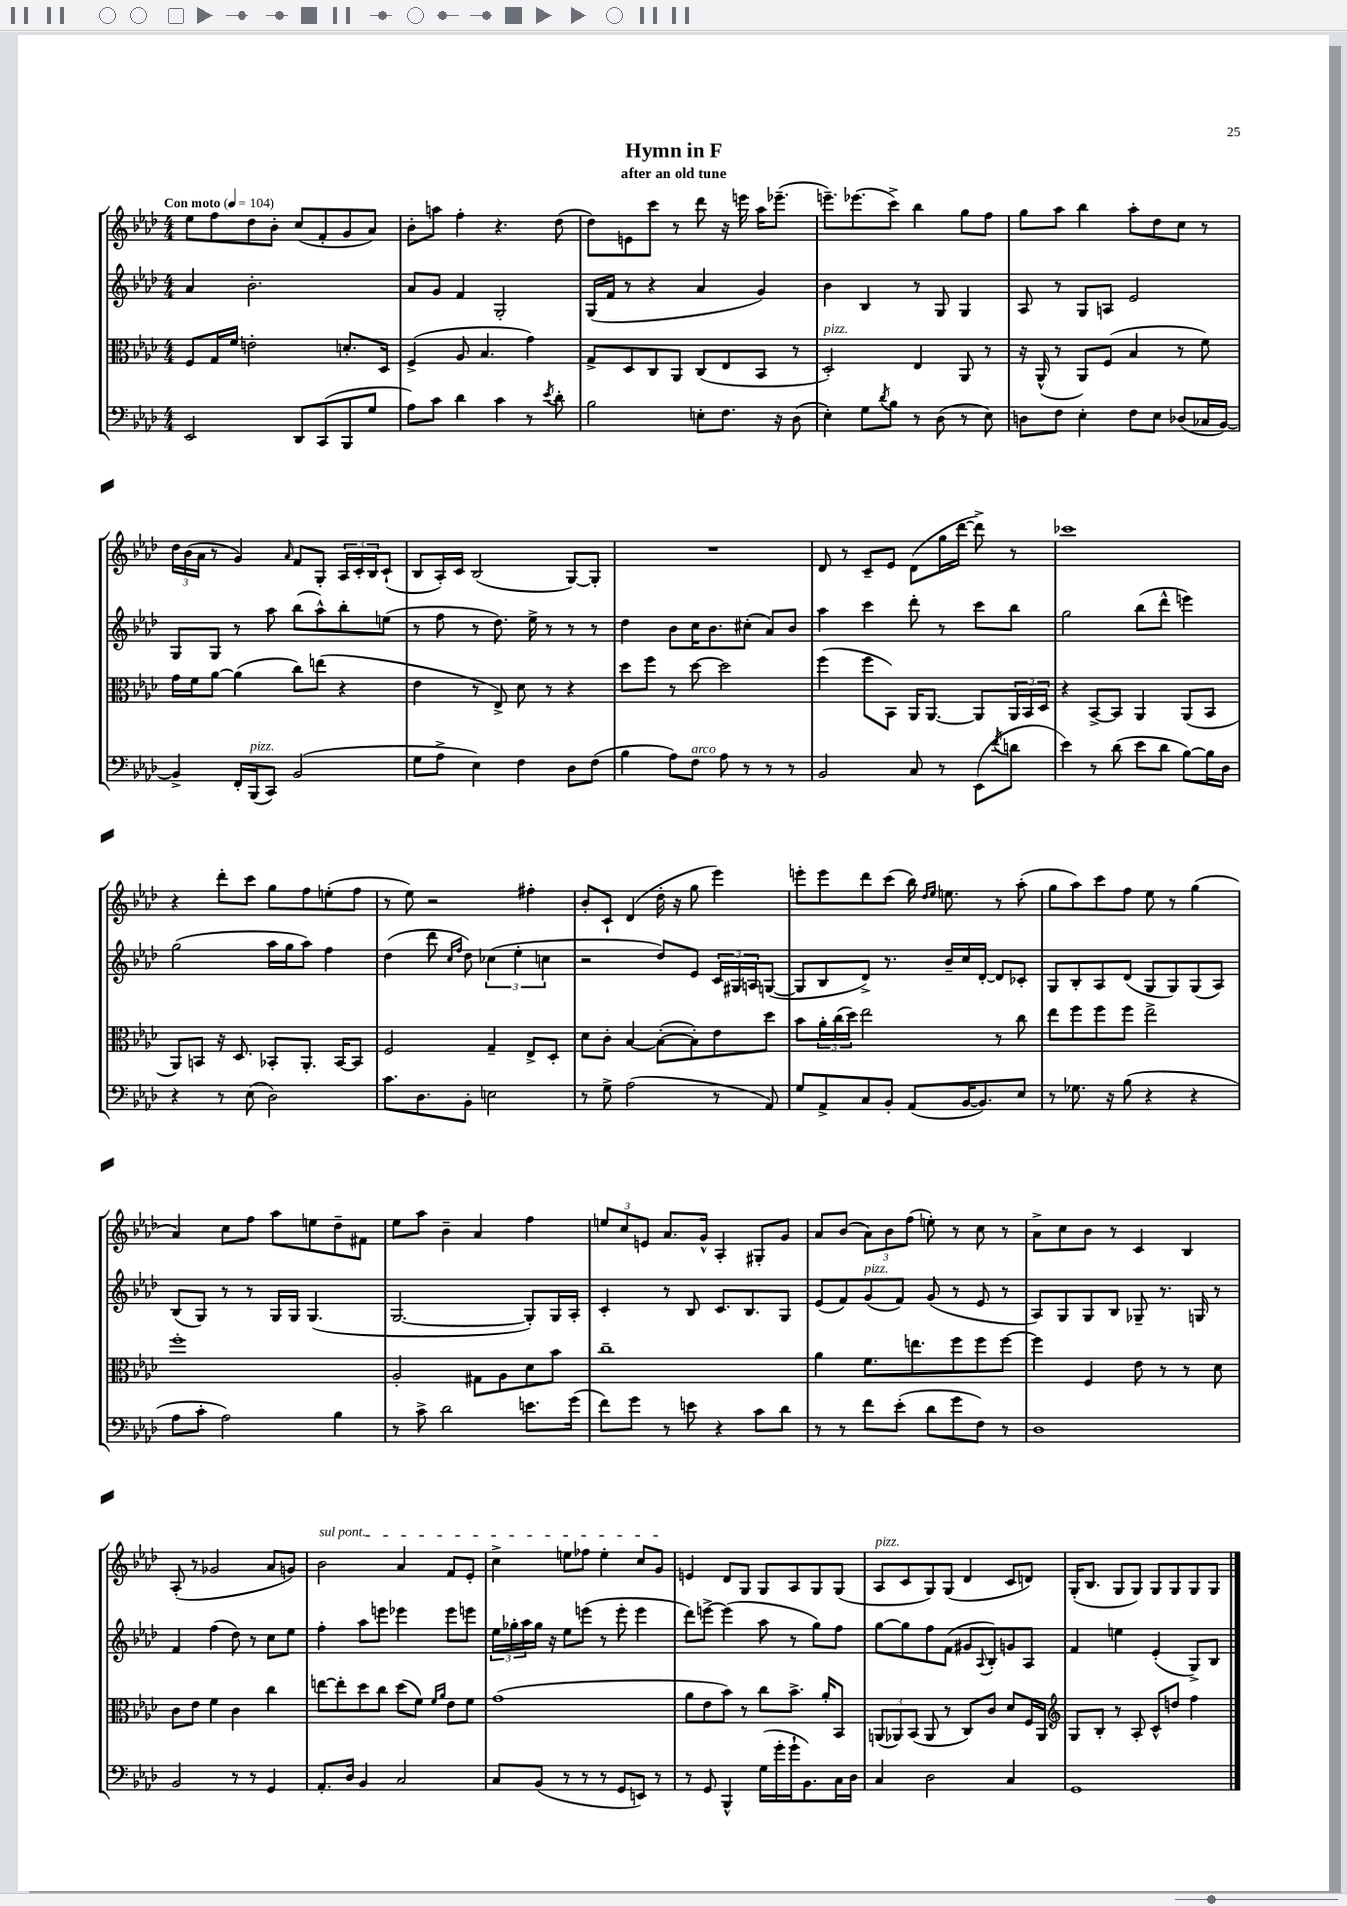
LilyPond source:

\header { title = "Hymn in F" subtitle = "after an old tune" }
<<
\new StaffGroup <<
\new Staff = "s0" {
    \clef treble \key aes \major \numericTimeSignature \time 4/4 \tempo "Con moto" 4 = 104
    ees''8 f''8 des''8 bes'8-. c''8( f'8-. g'8 aes'8) |
    bes'8-. a''8 f''4-. r4. des''8( |
    des''8) e'8 c'''8 r8 des'''8 r16 e'''16 aes''16 ees'''8.--( |
    e'''8.--) ees'''8.( c'''8->) bes''4 g''8 f''8 |
    g''8 aes''8 bes''4 aes''8-. des''8 c''8 r8 |
    \tuplet 3/2 { des''16 bes'16( aes'16 } r8 g'4) \grace { aes'16 } f'8 g8-. \tuplet 3/2 { aes16 c'16-. bes16 } c'8-!( |
    bes8 aes16-.) c'16 bes2( g8~) g8-. |
    R1 |
    des'8 r8 c'8-- ees'8 des'8( g''16 des'''16~ des'''8->) r8 |
    ces'''1 |
    r4 des'''8-. c'''8 g''8 f''8 e''8-.( f''8 |
    r8 ees''8) r2 fis''4-. |
    bes'8-. c'8-! des'4( des''16-. r16 g''8 ees'''4) |
    e'''8-. e'''8 des'''8 c'''8( bes''16) \grace { des''16 ees''16 } e''8. r8 aes''8-.( |
    g''8 aes''8) c'''8 f''8 ees''8 r8 g''4( |
    aes'4) c''8 f''8 aes''8 e''8 des''8-- fis'8 |
    ees''8 aes''8 bes'4-- aes'4 f''4 |
    \tuplet 3/2 { e''8 c''8 e'8 } aes'8. g'16-^ aes4-. gis8-. g'8 |
    aes'8 bes'8( \tuplet 3/2 { aes'8) bes'8 f''8( } e''8-.) r8 c''8 r8 |
    aes'8-> c''8 bes'8 r8 c'4 bes4 |
    aes8-.( r8 ges'2 aes'8 g'8) |
    \once \override TextSpanner.bound-details.left.text = \markup { \italic "sul pont." } bes'2\startTextSpan aes'4 f'8 ees'8-. |
    c''4-> e''8 fes''8 e''4-. c''8 g'8\stopTextSpan |
    e'4 des'8 g8 g8 aes8 g8 g8( |
    aes8^\markup { \italic "pizz." } c'8 g8) g8( des'4 c'8 d'8) |
    g16-.( bes8. g8 g8) g8 g8 g8 g8 \bar "|." |
}
\new Staff = "s1" {
    \clef treble \key aes \major \numericTimeSignature \time 4/4
    aes'4 bes'2.-. |
    aes'8 g'8 f'4 g2-. |
    g16( f'16 r8 r4 aes'4 g'4) |
    bes'4 bes4 r8 g8 g4 |
    aes8 r8 g8 a8 ees'2 |
    g8 g8 r8 aes''8 bes''8( aes''8-^) bes''8-. e''8( |
    r8 f''8 r8 des''8.) ees''16-> r8 r8 r8 |
    des''4 bes'8 c''16 bes'8. cis''8-.( aes'8) bes'8 |
    aes''4 c'''4 des'''8-. r8 c'''8 bes''8 |
    g''2 bes''8( des'''8-^ e'''4) |
    g''2( aes''16 g''16 aes''8) f''4 |
    des''4( des'''8 \grace { c''16 f''16 } des''8) \tuplet 3/2 { ces''4( ees''4-. c''4 } |
    r2 des''8) ees'8 \tuplet 3/2 { c'16 gis16 a16 } g8~( |
    g8 bes8 des'8->) r8. bes'16-- c''16 des'16~-. des'8 ces'8-. |
    g8 bes8-. aes8 des'8( g8 g8) g8( aes8) |
    bes8( g8) r8 r8 g16 g16 g4.( |
    g2.~ g8-.) g16 aes16-. |
    c'4-. r8 bes8 c'8. bes8. g8 |
    ees'8( f'8) g'8^\markup { \italic "pizz." }( f'8) g'8( r8 ees'8 r8 |
    aes8) g8 g8 bes8 ges8-- r8. g16 r8 |
    f'4 f''4( des''8) r8 c''8 ees''8 |
    f''4-. aes''8 e'''8 ees'''4 ees'''8 e'''8 |
    \tuplet 3/2 { ees''16 ges''16-. aes''16 } ges''16 r16 ees''8 e'''8( r8 e'''8-. e'''4 |
    des'''8) e'''8~-> e'''4( aes''8 r8 g''8) f''8 |
    g''8~ g''8 f''8 f'8( gis'8 \appoggiatura { aes8 } bes8-.) g'8 aes8 |
    f'4 e''4 ees'4-.( g8->) bes8 \bar "|." |
}
\new Staff = "s2" {
    \clef alto \key aes \major \numericTimeSignature \time 4/4
    f8 g16 f'16 e'2-. d'8.-. des16 |
    f4->( aes8 bes4. g'4) |
    g8-> des8 c8 aes,8 c8( ees8 bes,8 r8 |
    des2-.^\markup { \italic "pizz." }) ees4 aes,8 r8 |
    r16 aes,16-^( r8 aes,8) f8( bes4 r8 f'8) |
    g'16 f'16 aes'8~ aes'4( c''8) e''8( r4 |
    ees'4 r8 ees8->) des'8 r8 r4 |
    des''8 f''8 r8 des''8~ des''2 |
    f''4( f''8 bes,8) aes,16 aes,8.~ aes,8 \tuplet 3/2 { aes,16 bes,16 des16 } |
    r4 bes,8~-> bes,8 aes,4 aes,8( bes,8 |
    aes,8) b,8 r16 des8. bes,8-. aes,8.-. bes,16~ bes,8 |
    f2 g4-- ees8-> des8-. |
    des'8 c'8-. bes4~ bes8~-.( bes8-.) ees'8 des''8 |
    bes'8 \tuplet 3/2 { aes'16-. c''16( des''16) } ees''2 r8 c''8 |
    ees''8 f''8 f''8 f''8 ees''2-> |
    f''1-. |
    aes2-. gis8 aes8 des'8 bes'8 |
    c''1-- |
    aes'4 f'8. e''8. f''8 f''8 f''8~ |
    f''4 f4 ees'8 r8 r8 des'8 |
    c'8 ees'8 f'4 c'4 c''4 |
    e''8~ e''8-. des''8 c''8 des''8( f'8) \grace { f'16 aes'16 } ees'8 f'8 |
    g'1( |
    aes'8 ees'8 bes'8) r8 c''8 bes'8.-> aes'16-. bes,8 |
    \tuplet 3/2 { a,8( aes,8) bes,8( } aes,8 r8 c8) c'8 des'8 f16 aes,16 |
    \clef treble g8 bes8-. r8 aes8-. c'8-^ d''8 f''4 \bar "|." |
}
\new Staff = "s3" {
    \clef bass \key aes \major \numericTimeSignature \time 4/4
    ees,2 des,8 c,8( bes,,8 g8 |
    aes8) c'8 des'4 c'4 r8 \acciaccatura { ees'8 } des'8-. |
    bes2 e8-. f8. r16 des8( |
    ees4-.) g8 \acciaccatura { des'8 } bes8 r8 des8( r8 ees8) |
    d8 f8 ees4-. f8 ees8 des8( ces16 bes,16~) |
    bes,4-> f,16-. bes,,16^\markup { \italic "pizz." }( c,8) bes,2( |
    g8 aes8-> ees4) f4 des8 f8( |
    bes4 aes8) f8^\markup { \italic "arco" } aes8 r8 r8 r8 |
    bes,2 c8 r8 ees,8( \acciaccatura { f'8 } d'8 |
    ees'4) r8 des'8( ees'8 des'8 bes8~) bes16 des16 |
    r4 r8 ees8( des2) |
    c'8. des8. bes,8-. e2 |
    r8 g8-> aes2( r8 aes,8) |
    g8 aes,8-> c8 bes,8-. aes,8( bes,16~ bes,8.) ees8 |
    r8 ges8. r16 bes8( r4 r4 |
    aes8 c'8-. aes2) bes4 |
    r8 c'8-> des'2 e'8. g'16( |
    f'8) g'8 r8 e'8 r4 c'8 des'8 |
    r8 r8 f'8 ees'8-.( des'8 g'8 f8) r8 |
    des1 |
    bes,2 r8 r8 g,4 |
    aes,8.-. des16 bes,4 c2 |
    c8 bes,8( r8 r8 r8 g,8 e,8) r8 |
    r8 g,8 bes,,4-^ g16( g'16-. g'16-! bes,8.) c16 des16 |
    c4 des2 c4 |
    g,1 \bar "|." |
}
>>
>>
\layout { \context { \Score \remove "Bar_number_engraver" } }
